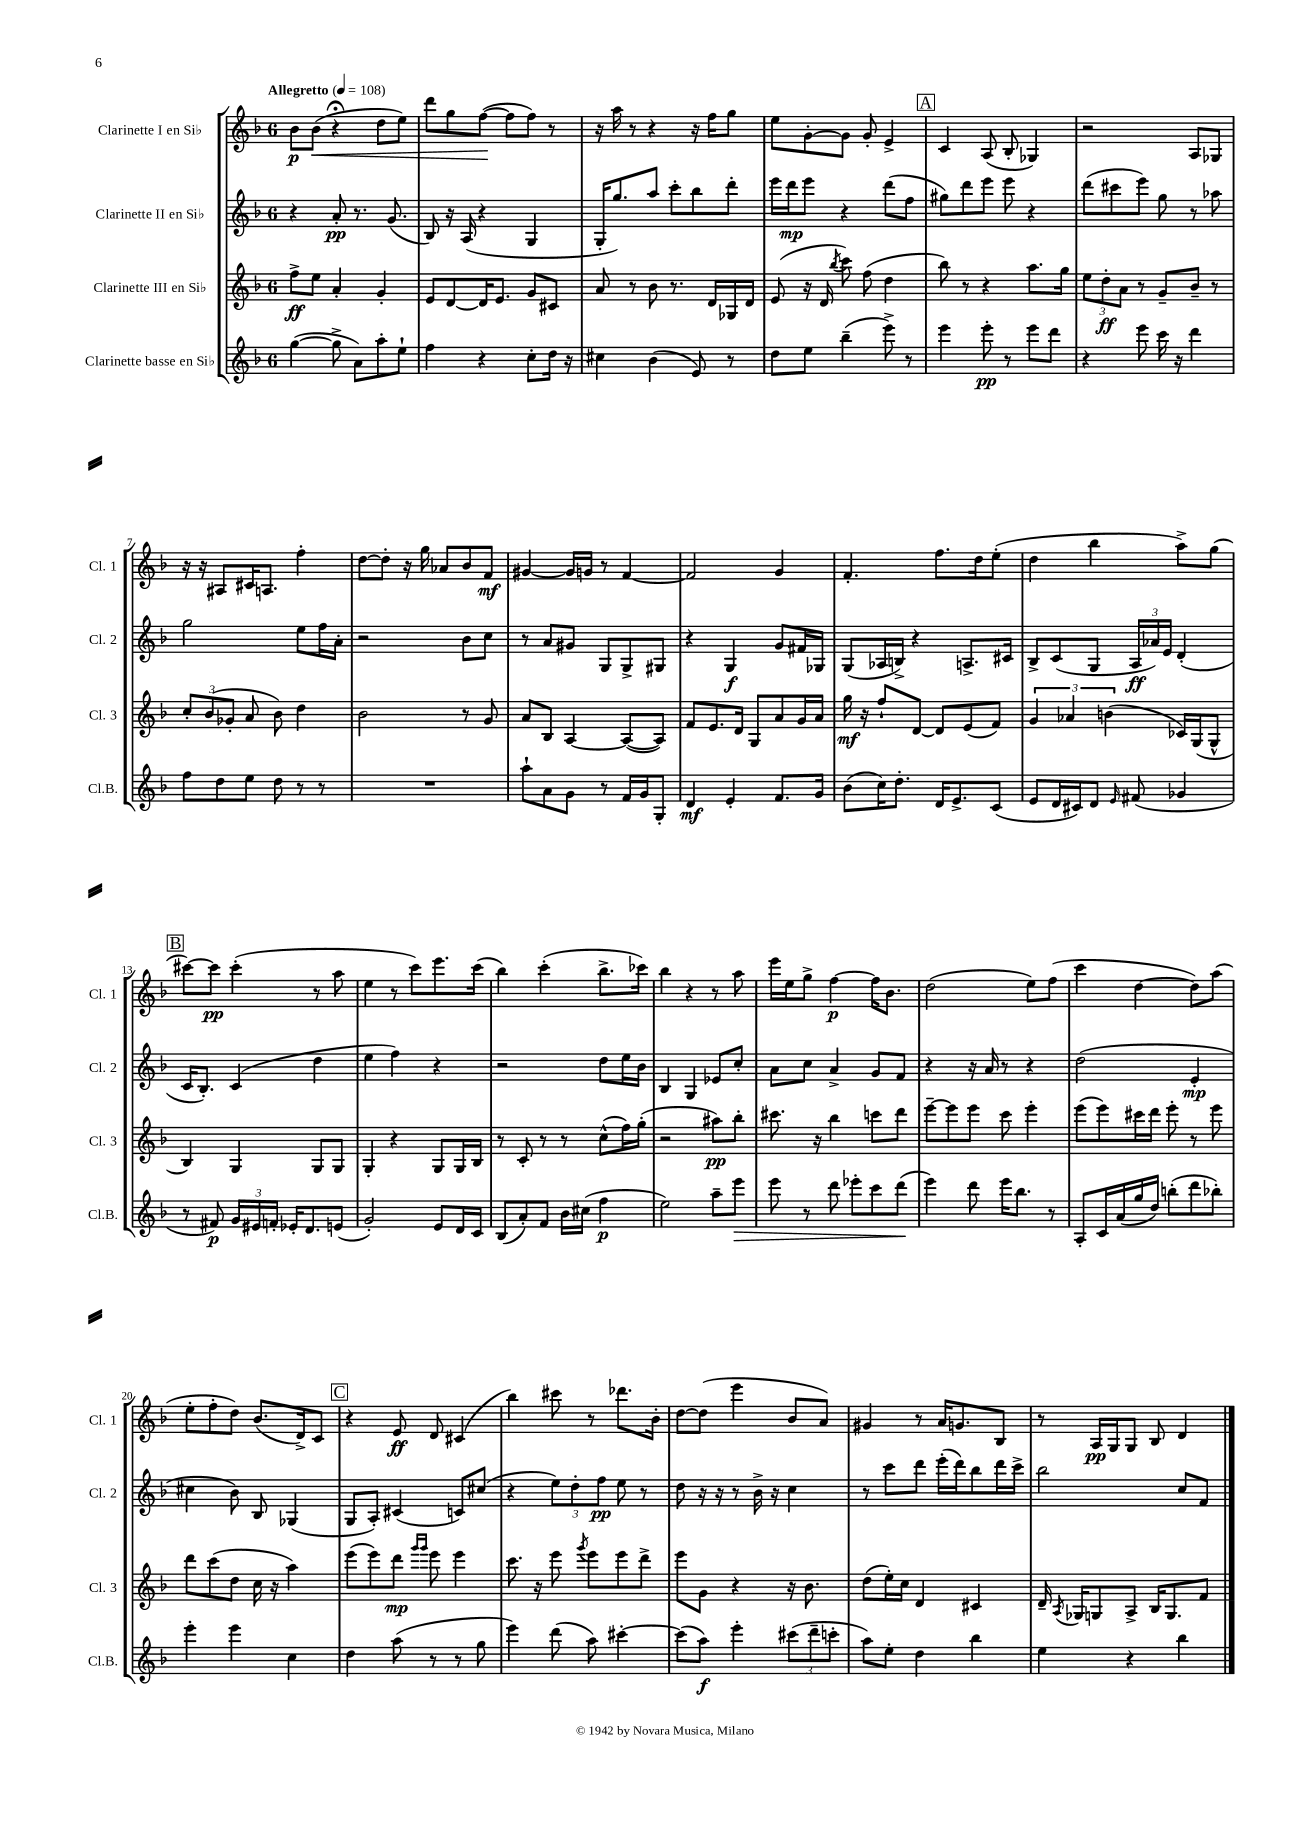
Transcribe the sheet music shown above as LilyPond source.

<<
\new StaffGroup <<
\new Staff = "s0" \with { instrumentName = "Clarinette I en Sib" shortInstrumentName = "Cl. 1" } {
    \clef treble \key f \major \once \override Staff.TimeSignature.style = #'single-digit \time 6/8 \tempo "Allegretto" 4 = 108
    \autoBeamOff bes'8[\p bes'8]\<( r4\fermata d''8[ e''8]) |
    d'''8[ g''8 f''8]~\!( f''8[ f''8]) r8 |
    r16 a''16 r8 r4 r16 f''16[ g''8] |
    e''8[ g'8~-. g'8] g'8-. e'4-> |
    \mark \markup { \box "A" } c'4 a8( bes8-. ges4) |
    r2 a8[ ges8] |
    r16 r16 ais8[ cis'16 a8.] f''4-. |
    d''8[~ d''8]-. r16 g''16 aes'8[ bes'8 f'8]\mf |
    gis'4~ gis'16[ g'16] r8 f'4~ |
    f'2 g'4 |
    f'4.-. f''8.[ d''16 e''8]-.( |
    d''4 bes''4 a''8[->) g''8]( |
    \mark \markup { \box "B" } cis'''8[~) cis'''8]\pp cis'''4-.( r8 a''8 |
    e''4 r8 c'''8[) e'''8. c'''16]( |
    bes''4) c'''4-.( bes''8.[-> ces'''16]) |
    bes''4 r4 r8 a''8 |
    e'''16[ e''16 g''8]-> f''4~\p f''16[ bes'8.] |
    d''2( e''8[) f''8]( |
    c'''4 d''4~ d''8[) a''8]( |
    e''8[-. f''8-. d''8]) bes'8.[( d'16->) c'8] |
    \mark \markup { \box "C" } r4 e'8\ff d'8 cis'4( |
    bes''4) cis'''8 r8 des'''8.[ bes'16]-. |
    d''8[~ d''8]( e'''4 bes'8[ a'8]) |
    gis'4 r8 a'16[ g'8. bes8] |
    r8 a16[\pp g16 g8] bes8 d'4 \bar "|." |
}
\new Staff = "s1" \with { instrumentName = "Clarinette II en Sib" shortInstrumentName = "Cl. 2" } {
    \clef treble \key f \major \once \override Staff.TimeSignature.style = #'single-digit \time 6/8
    \autoBeamOff r4 a'8-.\pp r8. g'8.( |
    bes8) r16 a16( r4 g4 |
    g16[-. g''8.) a''8] c'''8[-. bes''8 d'''8]-. |
    e'''16[ d'''16\mp e'''8] r4 d'''8[( f''8] |
    \mark \markup { \box "A" } gis''8[) d'''8 e'''8] e'''8 r4 |
    d'''8[( cis'''8 e'''8]) g''8 r8 aes''8 |
    g''2 e''8[ f''16 a'16]-. |
    r2 bes'8[ c''8] |
    r8 a'8[ gis'8] g8[ g8-> gis8] |
    r4 g4\f g'8[ fis'16 ges16] |
    g8[( aes16 b16]->) r4 a8.[-> cis'16] |
    bes8[-> c'8( g8] \tuplet 3/2 { a16[\ff aes'16) e'16] } d'4-.( |
    \mark \markup { \box "B" } c'16[ bes8.]-.) c'4( d''4 |
    e''4 f''4) r4 |
    r2 d''8[ e''16 bes'16] |
    bes4 g4 ees'8[ c''8]-. |
    a'8[ c''8] a'4-> g'8[ f'8] |
    r4 r16 a'16 r8 r4 |
    d''2( e'4-.\mp |
    cis''4 bes'8) bes8 ges4( |
    \mark \markup { \box "C" } g8[ a8]-.) cis'4( c'8[) cis''8]( |
    r4 \tuplet 3/2 { e''8[) d''8-. f''8]\pp } e''8 r8 |
    d''8 r16 r16 r8 bes'16-> r16 c''4 |
    r8 c'''8[ d'''8] e'''16[-.( d'''16) bes''8 d'''16 c'''16]-> |
    bes''2 c''8[ f'8] \bar "|." |
}
\new Staff = "s2" \with { instrumentName = "Clarinette III en Sib" shortInstrumentName = "Cl. 3" } {
    \clef treble \key f \major \once \override Staff.TimeSignature.style = #'single-digit \time 6/8
    \autoBeamOff f''8[->\ff e''8] a'4-. g'4-. |
    e'8[ d'8~ d'16 e'8.] g'8[ cis'8] |
    a'8 r8 bes'8 r8. d'16[ ges16 d'16] |
    e'8( r16 d'16 \acciaccatura { bes''8 } c'''8) f''8( d''4 |
    \mark \markup { \box "A" } bes''8) r8 r4 a''8.[ g''16] |
    \tuplet 3/2 { e''8[ d''8-.\ff a'8] } r8 g'8[-- bes'8]-- r8 |
    \tuplet 3/2 { c''8[-. bes'8( ges'8]-. } a'8 bes'8) d''4 |
    bes'2 r8 g'8 |
    a'8[ bes8] a4~ a8[~( a8]) |
    f'8[ e'8. d'16] g8[ a'8 g'16 a'16] |
    g''16\mf r16 f''8[-! d'8]~ d'8[ e'8( f'8]) |
    \tuplet 3/2 { g'4 aes'4 b'4( } ces'16[) g16( g8]-^ |
    \mark \markup { \box "B" } bes4) g4 g8[ g8] |
    g4-. r4 g8[ g16 bes16] |
    r8 c'8-. r8 r8 c''8[-^( f''16) g''16]-.( |
    r2 ais''8[\pp) bes''8]-. |
    cis'''8. r16 bes''4 c'''8[ d'''8] |
    e'''8[~-- e'''8 e'''8] c'''8 e'''4-. |
    e'''8[( e'''8) cis'''16 d'''16] e'''8-. r8 e'''8 |
    d'''8[ c'''8( d''8] c''16 r16 a''4) |
    \mark \markup { \box "C" } e'''8[( e'''8) d'''8]\mp \grace { g'''16[ g'''16] } e'''8 e'''4 |
    c'''8. r16 e'''8 \acciaccatura { g'''8 } e'''8[ e'''8 d'''8]-> |
    e'''8[ g'8] r4 r16 bes'8. |
    d''8[( e''16-.) c''16] d'4 cis'4 |
    d'16-- \acciaccatura { a8 } ges16[ g8 a8]-> bes16[ g8. f'8] \bar "|." |
}
\new Staff = "s3" \with { instrumentName = "Clarinette basse en Sib" shortInstrumentName = "Cl.B." } {
    \clef treble \key f \major \once \override Staff.TimeSignature.style = #'single-digit \time 6/8
    \autoBeamOff g''4~( g''8-> a'8[) a''8-. e''8]-! |
    f''4 r4 c''8[-. d''16] r16 |
    cis''4 bes'4( e'8) r8 |
    d''8[ e''8] bes''4--( e'''8->) r8 |
    \mark \markup { \box "A" } e'''4 e'''8-.\pp r8 e'''8[ d'''8] |
    r4 e'''8 c'''16 r16 d'''4 |
    f''8[ d''8 e''8] d''8 r8 r8 |
    R2. |
    a''8[-! a'8 g'8] r8 f'16[ g'16 g8]-. |
    d'4\mf e'4-. f'8.[ g'16] |
    bes'8[( c''16) d''8.]-. d'16[ e'8.-> c'8]( |
    e'8[ d'16 cis'16) d'8] \grace { e'16 } fis'8( ges'4 |
    \mark \markup { \box "B" } r8 fis'8\p) \tuplet 3/2 { g'16[ eis'16 f'16]-. } ees'16[-. d'8. e'8]( |
    g'2-.) e'8[ d'16 c'16] |
    bes8[( a'8-.) f'8] bes'16[ cis''16]( f''4\p |
    e''2) a''8[-- e'''8]\> |
    e'''8 r8 d'''8 ees'''8[-. c'''8 d'''8]\!( |
    e'''4) d'''8 e'''16[ bes''8.] r8 |
    a8[-. c'16 a'16( g''16 d''16]) b''8[-.( d'''8 bes''8]-.) |
    e'''4-. e'''4 c''4 |
    \mark \markup { \box "C" } d''4 a''8( r8 r8 g''8 |
    e'''4) d'''8( a''8) cis'''4~-. |
    cis'''8[( a''8]\f) e'''4-. \tuplet 3/2 { cis'''8[( d'''8-- c'''8]-. } |
    a''8[) e''8]-. d''4 bes''4 |
    e''4 r4 bes''4 \bar "|." |
}
>>
>>
